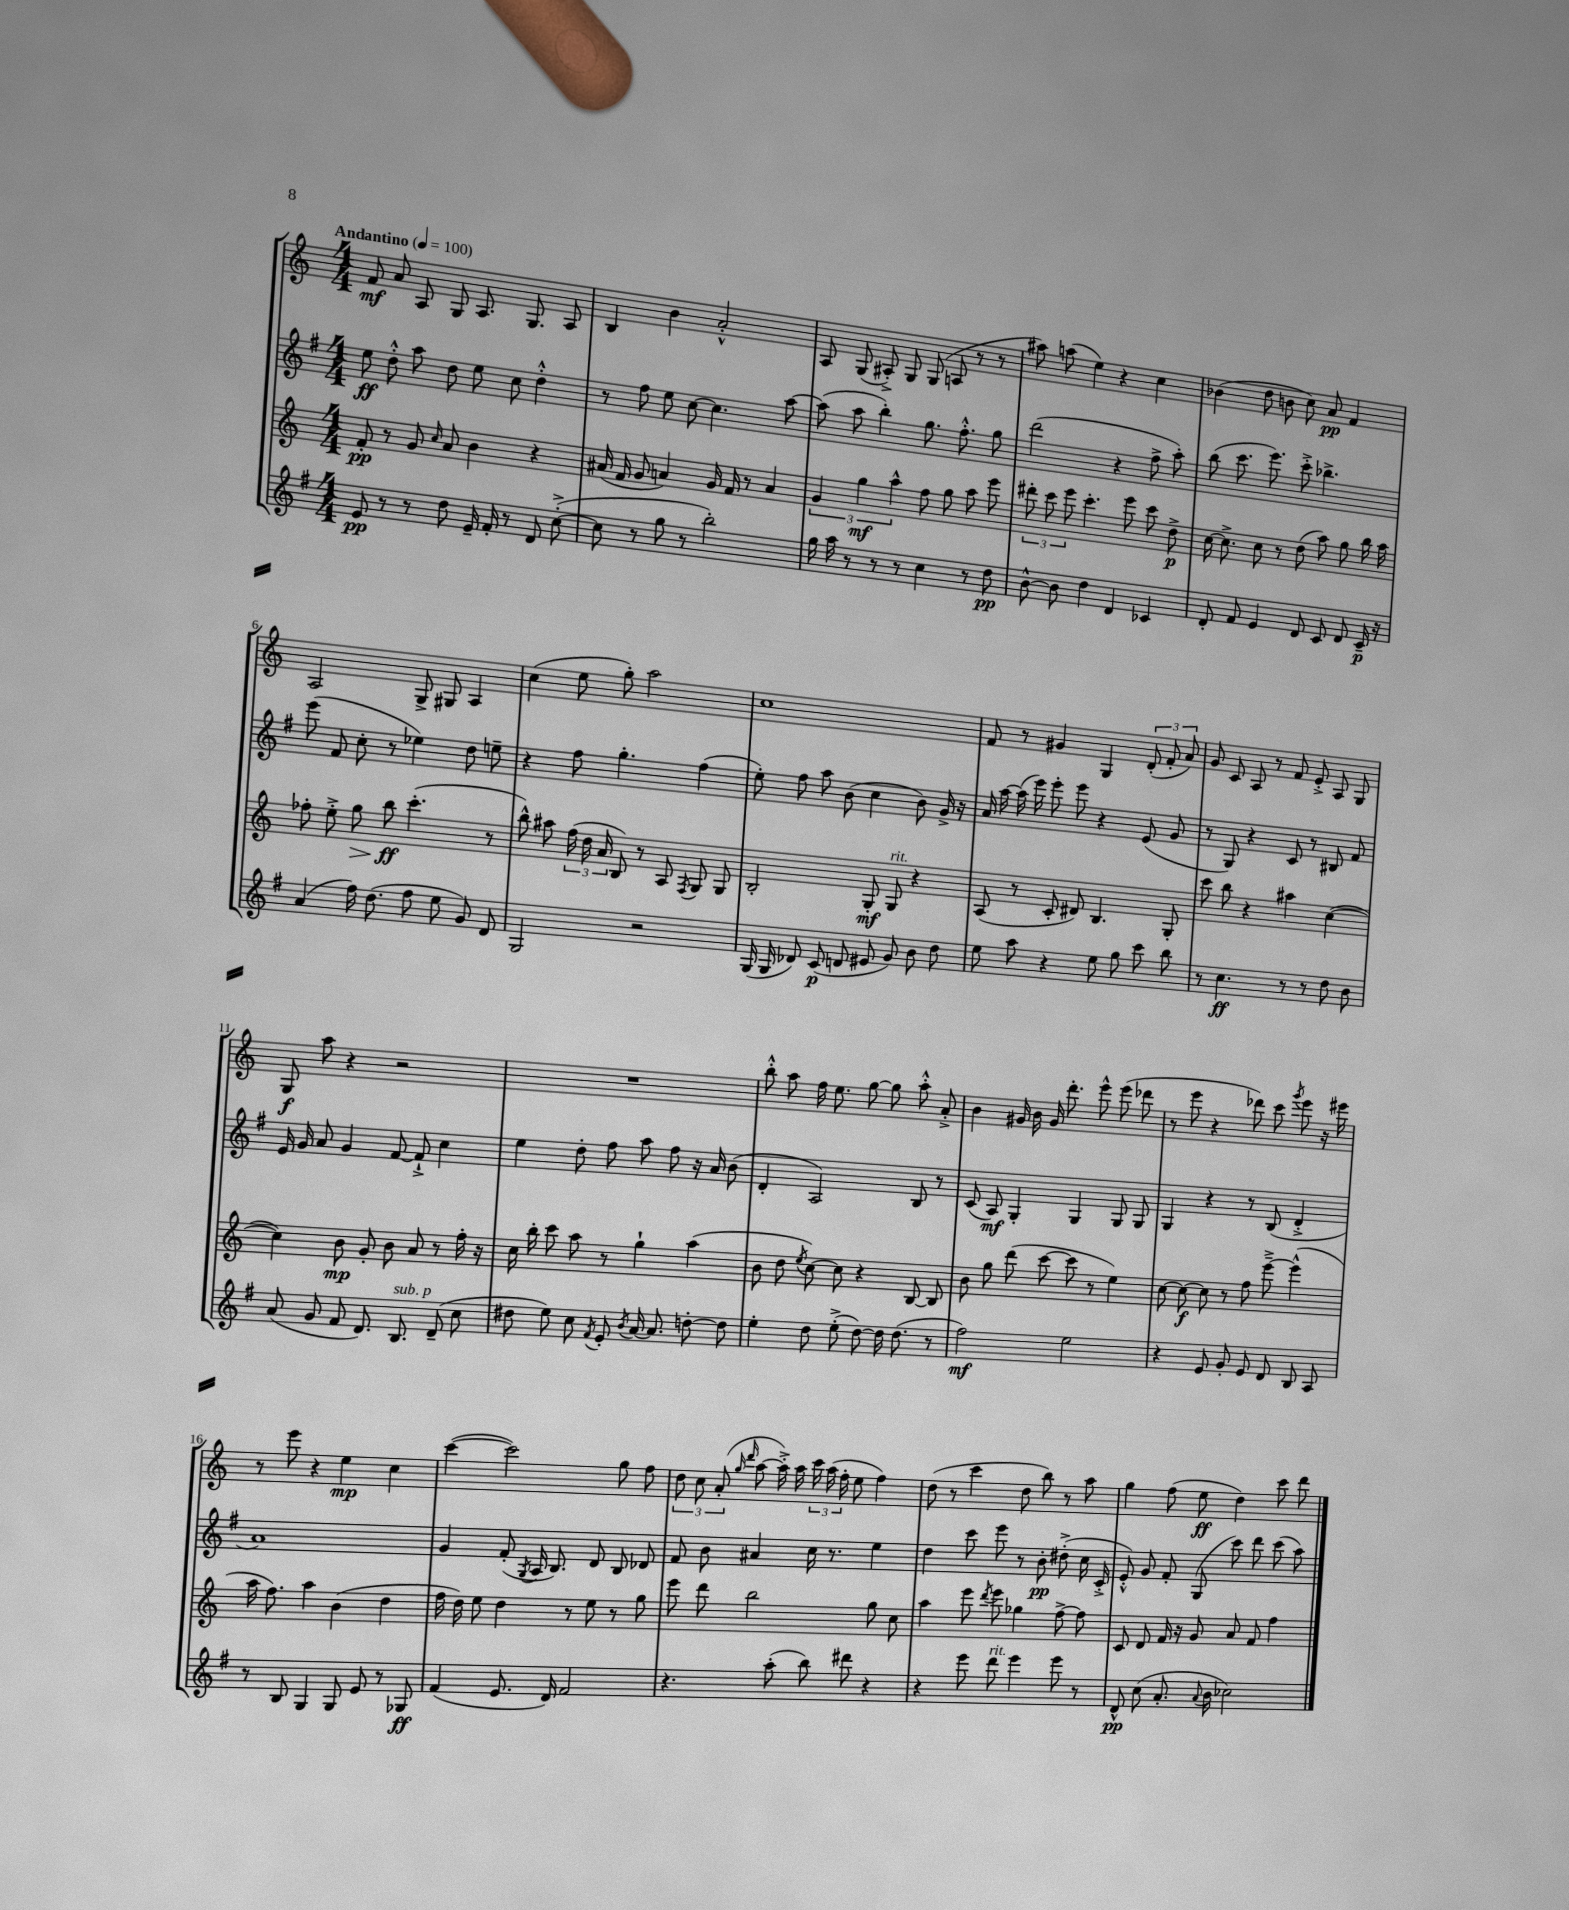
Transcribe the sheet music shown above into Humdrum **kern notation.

**kern	**kern	**kern	**kern
*staff4	*staff3	*staff2	*staff1
*clefG2	*clefG2	*clefG2	*clefG2
*k[f#]	*k[]	*k[f#]	*k[]
*M4/4	*M4/4	*M4/4	*M4/4
*MM100	*MM100	*MM100	*MM100
8e	8f'	8ee	8f
8r	8r	8dd'^^	8a
8r	8g	8aa	8A
.	16qqcc	.	.
8dd	8a	8dd	8G
16e~	4b	8ee	8.A
16f#'	.	.	.
8r	.	8cc	.
.	.	.	8.G
8d	4r	4dd'^^	.
([8cc'^	.	.	8A
=	=	=	=
8cc]	(16a#	8r	4B
.	16f	.	.
8r	8g	8ff#	.
8gg	4a)	8ee	4b
8r	.	[8cc	.
2bb')	16g	4.cc]	2a'^^
.	16f	.	.
.	8r	.	.
.	4a	.	.
.	.	[8aa	.
=	=	=	=
16gg	6g	(8aa]	8A
16aa	.	.	.
8r	.	8aa	(8G
.	6gg	.	.
8r	.	4bb')	8A#'^)
.	6aa^^	.	.
8r	.	.	8G
4cc	8ff	8.gg	(8G
.	8gg	.	8A
.	.	8.ff#'^^	.
8r	8aa	.	8r
8dd	8eee	8gg	8r
=	=	=	=
[8b^^	12ddd#'	(2ddd	8aa#)
.	12ccc	.	.
8b]	.	.	(8aa
.	12eee	.	.
4dd	4.ccc'	.	4ee)
4d	.	4r	4r
.	8eee	.	.
4c-	8ccc	8ff#^	4cc
.	8dd^	8aa')	.
=	=	=	=
8d'	[16cc	(8bb	(4b-
.	8.cc^]	.	.
8f#	.	8.ccc	.
4e	8cc	.	8dd
.	.	8.eee)	.
.	8r	.	8b
8d	(8dd	8ccc'^	8cc)
8c	8aa)	4.bb-^	8a
8d	8gg	.	4f
16c~	16bb	.	.
16r	16aa	.	.
=	=	=	=
(4a	8ff-'	(8eee	2A
.	8ee'^	8f#	.
16ff#)	8gg	8cc'	.
(8.dd	.	.	.
.	8bb	8r	.
8ff#	(4.ccc'	4ee-)	8G^
8ee	.	.	8G#
8g)	.	8dd	4A
8d	8r	8ee~	.
=	=	=	=
2G	8bb^^)	4r	(4cc
.	8aa#	.	.
.	(24ff	8ff#	8ee
.	24dd	.	.
.	24a	.	.
.	8B)	4.gg'	8gg')
2r	8r	.	2aa
.	8A	.	.
.	8qF	.	.
.	8G	(4ff#	.
.	8G	.	.
=	=	=	=
(16G	2B'	8ee')	1cc
16G	.	.	.
8d-)	.	8ff#	.
(8c	.	8aa	.
8d	.	(8b	.
8e#	8G'	4cc	.
8g)	8G	.	.
8b	4r	8b)	.
8dd	.	16g^	.
.	.	16r	.
=	=	=	=
8ee	(8A	16a	8f
.	.	[16aa	.
8aa	8r	(16aa]	8r
.	.	16eee)	.
4r	8c'	8eee'	4g#
.	8d#)	8eee	.
8ee	4.B	4r	4G
8gg	.	.	.
8ccc	.	(8e	(12d'
.	.	.	12f'
8bb	8G'	8g	.
.	.	.	12a)
=	=	=	=
8r	8ccc	8r	8g
4.cc	8bb	8G)	8c
.	4r	4r	8A
.	.	.	8r
8r	4aa#	8c	8f
8r	.	8r	8e'^
8dd	([4cc	8B#	8A
8b	.	8f#	8G
=	=	=	=
(8a	4cc])	16e	8G
.	.	16g	.
8g	.	8a	8aa
8f#	8b	4g	4r
8.d)	8g'	.	.
.	8b	[8f#	2r
8.B	.	.	.
.	8a	8f#`^]	.
(8d~	8r	4cc	.
8cc	16ff'	.	.
.	16r	.	.
=	=	=	=
8dd#	16cc	4ee	1r
.	16bb'	.	.
8ee)	8ccc	.	.
8cc	8aa	8dd'	.
8qf#	.	.	.
8e'	8r	8ff#	.
8qb	.	.	.
[16a	4gg`	8aa	.
8.a]	.	.	.
.	.	8ff#	.
[8dd'	(4aa	16r	.
.	.	16a	.
8dd]	.	(8b	.
=	=	=	=
4ee'	8b	4d'	8bb'^^
.	8dd	.	8aa
.	8qee	.	.
8dd	[8cc)	2A)	16ff
.	.	.	8.ee
(8ee'^	8cc]	.	.
[8dd)	4r	.	[8gg
16dd]	.	.	8gg]
(8.dd	.	.	.
.	[8B	8B	8aa'^^
8r	8B]	8r	8a'^
=	=	=	=
2ff#)	8b	(8c	4b
.	8gg	8A)	.
.	(8ddd	4G'	16g#
.	.	.	16b
.	[8ccc	.	16g#
.	.	.	8.ddd'
2ee	8ccc]	4G	.
.	8r	.	8eee^^
.	4ee)	8G	(8eee
.	.	8G	8ddd-
=	=	=	=
4r	[8cc	4G	8r
.	8cc_	.	8eee
8e	8cc]	4r	4r
8g'	8r	.	.
8e	8ff	8r	8ddd-)
8d	[8eee~^	(8B	8ccc
.	.	.	8qggg
8B	(4eee^^]	4d'^	8eee
8A	.	.	16r
.	.	.	16eee#
=	=	=	=
8r	16aa	1a)	8r
.	8.ff)	.	.
8B	.	.	8eee
4G	4aa	.	4r
8G	(4b	.	4ee
8e	.	.	.
8r	4dd	.	4cc
8G-	.	.	.
=	=	=	=
(4f#	16ff	4g	([4ccc
.	16dd)	.	.
.	8ee	.	.
8.e	4dd	(8f#'	2ccc])
.	.	8qG	.
.	.	16A	.
16d)	.	8.B)	.
2f#	8r	.	.
.	8ee	8d	.
.	8r	8B	8gg
.	8gg	8d-	8ff
=	=	=	=
4.r	8eee	8f#	12dd
.	.	.	12cc
.	8ddd	8b	.
.	.	.	(12a'
.	.	.	16qqgg
.	.	.	16qqddd
.	2bb	4a#	[8aa
(8aa'	.	.	16aa'^])
.	.	.	16aa
8bb)	.	16cc	24ccc
.	.	.	(24aa
.	.	8.r	.
.	.	.	24ff'
8ddd#	.	.	8ee
4r	8gg	4ee	4ff)
.	8cc	.	.
=	=	=	=
4r	4aa	4dd	(8dd
.	.	.	8r
8eee	8eee	8ccc	4ccc
.	8qddd	.	.
8ddd	8eee	8eee	.
4eee	4gg-	8r	8dd
.	.	8b'	8bb)
8eee	[8ff^	(8dd#'^	8r
8r	8ff]	16cc	8aa
.	.	16c'^	.
=	=	=	=
8d^^	8c	8e'^^)	4gg
(8cc	8d	8g	.
8.a'	16f	8f#'	(8ff
.	16r	.	.
.	8g	(8G	8ee
8qqa	.	.	.
16b	.	.	.
2cc-)	8a	8ccc)	4dd)
.	8f	8ddd	.
.	4ff	(8ccc	8ccc
.	.	8aa)	8ddd
==	==	==	==
*-	*-	*-	*-
